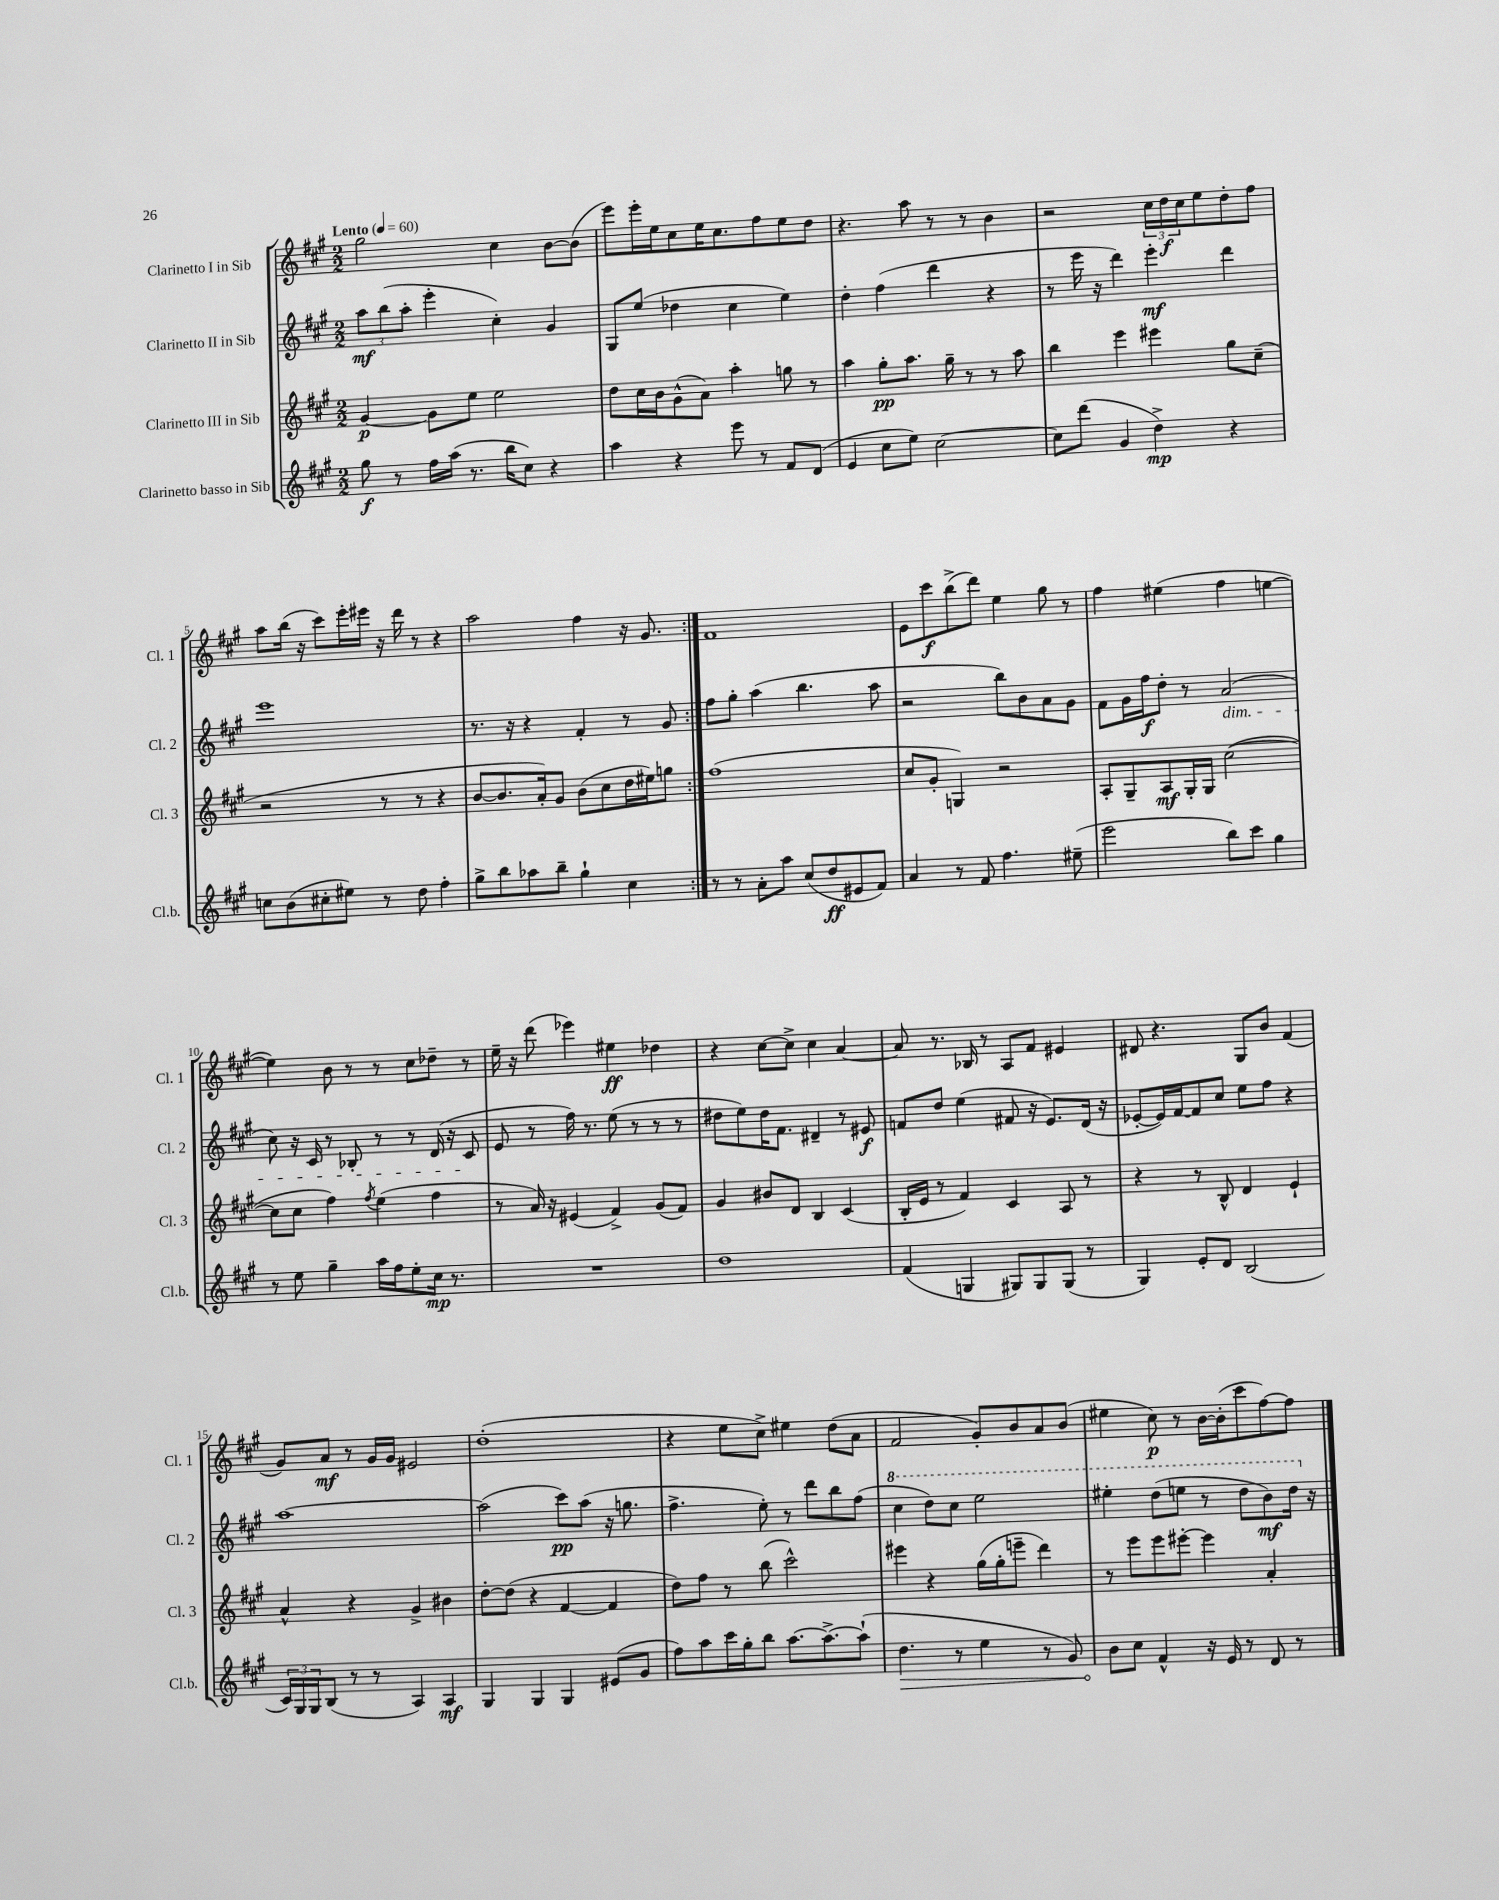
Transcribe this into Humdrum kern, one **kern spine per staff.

**kern	**kern	**kern	**kern
*staff4	*staff3	*staff2	*staff1
*clefG2	*clefG2	*clefG2	*clefG2
*k[f#c#g#]	*k[f#c#g#]	*k[f#c#g#]	*k[f#c#g#]
*M2/2	*M2/2	*M2/2	*M2/2
*MM60	*MM60	*MM60	*MM60
8gg#\	[4g#/	12aa\L	2gg#\
.	.	(12bb\	.
8r	.	.	.
.	.	12aa'\J	.
16ff#\LL	8g#\]L	4eee'\	.
(16aa\JJ	.	.	.
8.r	8ee\J	.	.
.	2ee\	4cc#'\)	4cc#\
16bb\LK	.	.	.
8cc#\J)	.	.	.
4r	.	4g#/	[8b\L
.	.	.	(8b\]J
=	=	=	=
4aa\	8dd\L	8G#/L	8eee\L)
.	16cc#\L	(8ee/J	16eee'\L
.	16b\J	.	16ee\J
4r	(8g#^^\	4dd-\	8cc#\
.	8a\J)	.	16ee\K
.	.	.	8.cc#\
8eee\	4aa'\	4cc#\	.
8r	.	.	8ff#\
8f#/L	8gg\	4ee\)	8ee\
(8d/J	8r	.	8dd\J
=	=	=	=
4e/	4aa\	4dd'\	4.r
8cc#\L	8gg#'\L	(4ff#\	.
8ee\J)	8.aa\J	.	8aa\
[2cc#\	.	4ddd\	8r
.	16gg#~\	.	.
.	8r	.	8r
.	8r	4r	4b\
.	8aa\	.	.
=	=	=	=
8cc#\]L	4bb\	8r	2r
(8ddd\J	.	16eee\	.
.	.	16r	.
4g#/	4eee\	4ddd\)	.
4dd^\)	4eee#\	4eee'\	24cc#\LL
.	.	.	24dd\
.	.	.	24cc#\J
.	.	.	8ee\
4r	8gg#\L	4ddd\	8dd'\
.	(8cc#~\J	.	8ff#\J
=	=	=	=
8cc\L	2r	1eee	8aa\L
(8b\	.	.	(16bb\Jk
.	.	.	16r
8cc#'\	.	.	8ccc#\L)
8ee#\J)	.	.	16eee'\L
.	.	.	16eee#\JJ
8r	8r	.	16r
.	.	.	16ddd\
8dd\	8r	.	8r
4ff#'\	4r	.	4r
=	=	=	=
8gg#^\L	[8b/L	8.r	2aa\
8bb\	8.b/]	.	.
.	.	16r	.
8aa-\	.	4r	.
.	16a'/k)	.	.
8bb~\J	8g#/J	.	.
4gg#`\	(8b\L	4f#'/	4ff#\
.	8cc#\	.	.
4cc#\	16dd\L	8r	16r
.	16ee#\J)	.	8.g#/
.	8gg\J	8g#/	.
=:|!	=:|!	=:|!	=:|!
8r	(1ff#	8ff#\L	1f#
8r	.	8gg#'\J	.
8a'\L	.	(4aa\	.
8aa\J	.	.	.
(8cc#/L	.	4.bb\	.
8dd/	.	.	.
8e#/	.	.	.
8f#/J)	.	8aa\	.
=	=	=	=
4a/	8cc#/L	2r	8e\L
.	8g#'/J	.	8ccc#\
8r	4G/)	.	(8bb^\
8f#/	.	.	8ddd\J)
4.ff#\	2r	8bb\L)	4ee\
.	.	8b\	.
.	.	8a\	8gg#\
(8ee#~\	.	8g#\J	8r
=	=	=	=
2eee\	8A'/L	8f#\L	4ff#\
.	8G#~/	16g#\L	.
.	.	16ff#\J	.
.	8A/	8dd'\J	(4ee#\
.	16G#'/L	8r	.
.	16G#/JJ	.	.
8bb\L)	([2cc#\	(2a/	4ff#\
8ccc#\J	.	.	.
4gg#\	.	.	[4ee\
=	=	=	=
8r	8cc#\]L	8cc#\)	4ee\])
8ee\	8cc#\J	16r	.
.	.	16c#/	.
4gg#~\	4ff#\)	8r	8b\
.	.	8B-'/	8r
.	8qff#/	.	.
16aa\LL	(4ee\	8r	8r
16ff#\J	.	.	.
8ee'\	.	8r	8cc#\L
16cc#\Jk	4ff#\	(16d/	8dd-~\J
8.r	.	16r	.
.	.	8c#/	8r
=	=	=	=
1r	8r	8e/	16ee~\
.	.	.	16r
.	16a/)	8r	(8ddd\
.	16r	.	.
.	(4e#/	16ff#\)	4eee-\)
.	.	8.r	.
.	4f#^/)	(8ee\	4ee#\
.	.	8r	.
.	(8g#/L	8r	4dd-\
.	8f#/J)	8r	.
=	=	=	=
1dd	4g#/	8dd#\L	4r
.	.	8ee\)	.
.	8b#/L	16dd#\K	[8cc#\L
.	.	8.f#\J	.
.	8d/J	.	8cc#^\]J
.	4B/	4d#~/	4cc#\
.	(4c#/	8r	[4a/
.	.	8e#/	.
=	=	=	=
(4f#/	16B'/LL	8f/L	8a/]
.	16e/JJ	.	.
.	8r	8dd/J	8.r
4G/	4f#/)	(4ee\	.
.	.	.	16B-/
.	.	.	8r
8G#/L)	4c#/	8f#/	8A/L
8G#/	.	16r	8f#/J
.	.	8.e/L)	.
(8G#/J	8A/	.	4e#/
8r	8r	(16d/Jk	.
.	.	16r	.
=	=	=	=
4G#/)	4r	[8e-'/L	8d#/
.	.	16e-/]L)	4.r
.	.	[16f#/J	.
8e'/L	8r	8f#/]	.
8d/J	8B^^/	8cc#/J	.
(2B/	4d/	8ee\L	8G#/L
.	.	8ff#\J	8b/J
.	4e`/	4r	(4f#/
=	=	=	=
24c#/LL)	4a^^/	[1aa	8g#/L)
24G#/	.	.	.
24G#/J	.	.	.
(8B/J	.	.	8a/J
8r	4r	.	8r
8r	.	.	16g#/LL
.	.	.	16g#/JJ
4A/)	4g#^/	.	2e#/
4A/	4b#\	.	.
=	=	=	=
4G#/	[8dd'\L	(2aa\]	(1dd'
.	(8dd\]J	.	.
4G#/	4r	.	.
4G#/	[4f#/	8ccc#\L)	.
.	.	(8aa\J	.
(8e#/L	4f#/]	16r	.
.	.	8.gg\	.
8g#/J	.	.	.
=	=	=	=
8ff#\L)	8dd\L)	4.ff#^\	4r
8aa\	8ff#\J	.	.
16ccc#\L	8r	.	8ee\L
16gg#'\J	.	.	.
8bb\J	(8bb\	8ee'\)	8cc#^\J)
[8.aa\L	2ccc#^^\)	8r	4ee#\
.	.	8ddd\L	.
8.aa^\_	.	.	.
.	.	8bb\	(8dd\L
(8aa`\]J	.	(8ff#\J	8a\J
=	=	=	=
4.dd\	4eee#\	4ccc#\	2f#/
.	4r	8ddd\L)	.
8r	.	8ccc#\J	.
4ee\	(16gg#\LL	2eee\	8g#'/L)
.	16gg#'\J	.	.
.	8eee~\J	.	8b/
8r	4ddd\)	.	8a/
8g#/)	.	.	(8b/J
=	=	=	=
8b\L	8r	4eee#'\	4ee#\
8cc#\J	8eee\L	.	.
4f#^^/	8eee\	(8ddd\L	8cc#\)
.	[8eee#'\J	8eee\J	8r
16r	4eee#\]	8r	[16b\LL
16e/	.	.	(16b'\]J
8r	.	8ddd\L	8ccc#\
8d/	4a'/	8bb\)	[8ff#\)
8r	.	16ddd\Jk	8ff#\]J
.	.	16r	.
==	==	==	==
*-	*-	*-	*-
